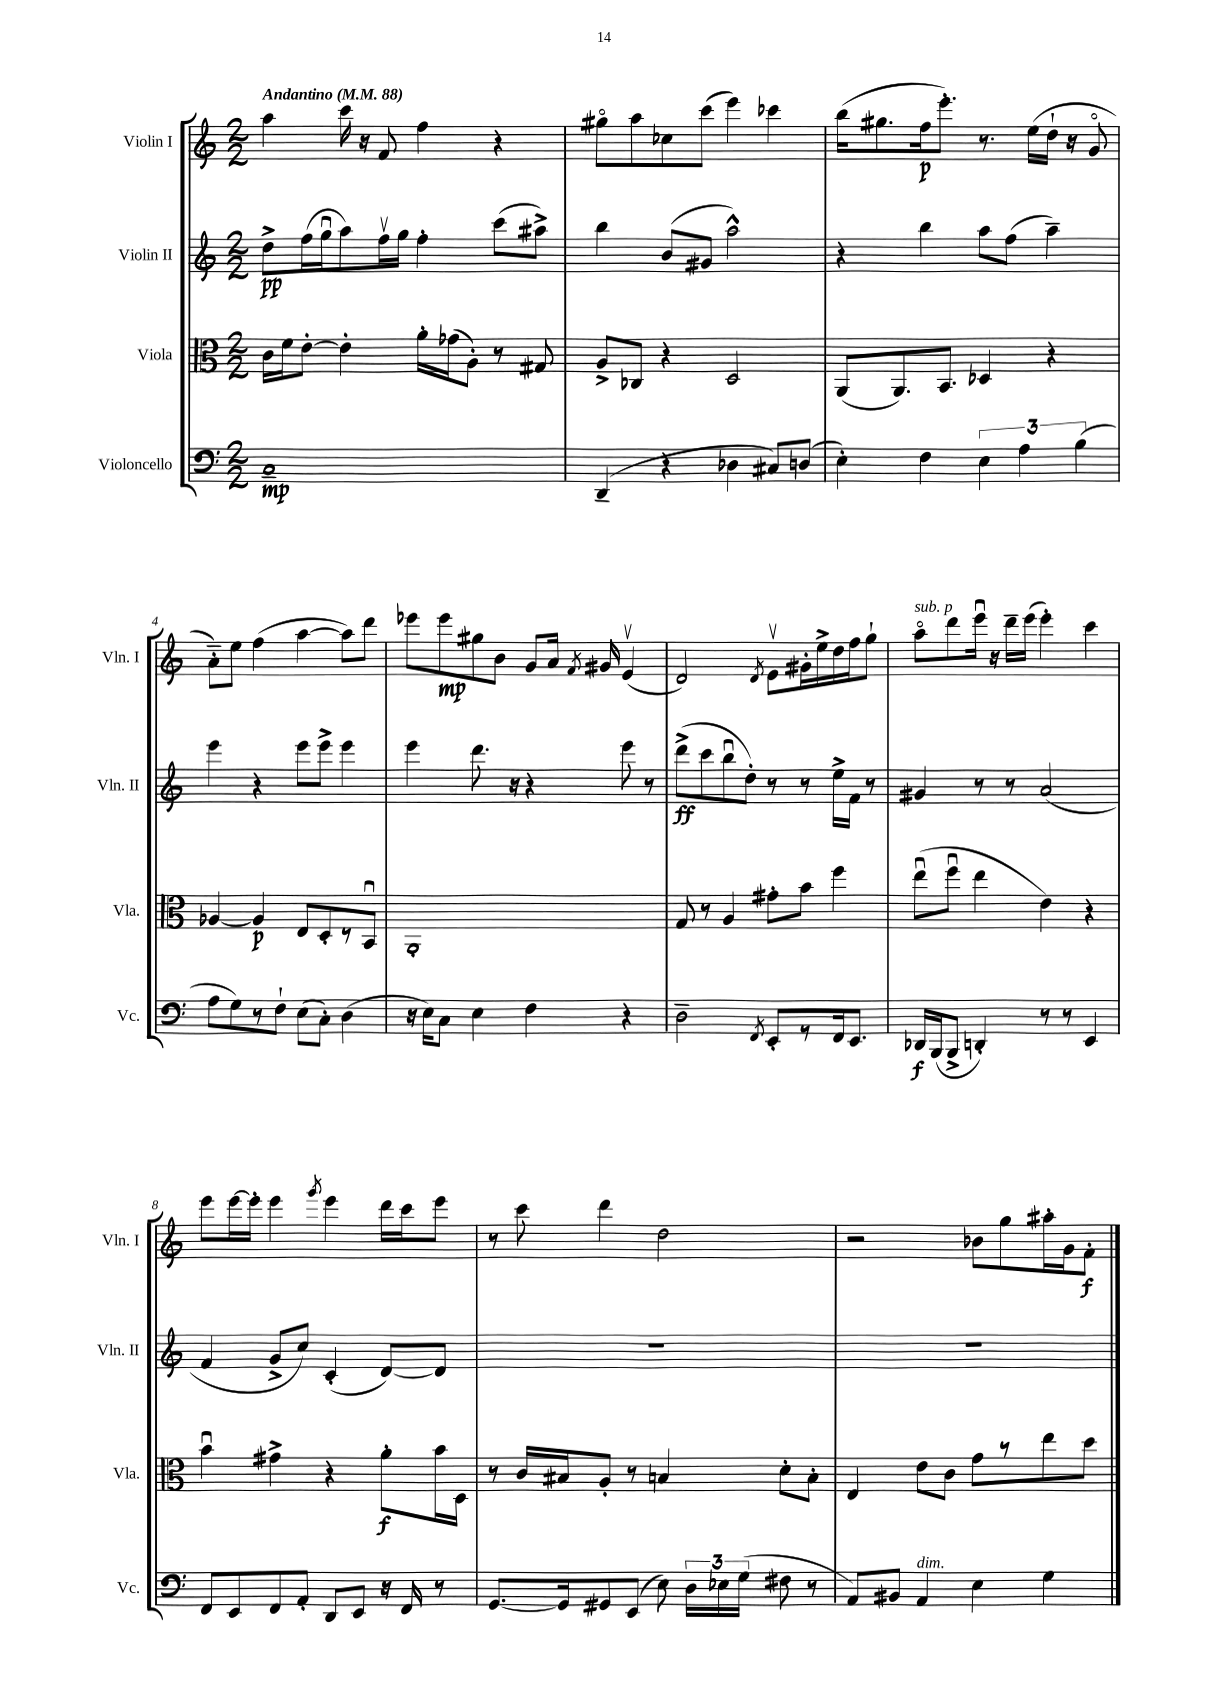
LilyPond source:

<<
\new StaffGroup <<
\new Staff = "s0" \with { instrumentName = "Violin I" shortInstrumentName = "Vln. I" } {
    \clef treble \key c \major \numericTimeSignature \time 2/2 \tempo "Andantino" 4 = 88
    \autoBeamOff a''4 c'''16 r16 f'8 f''4 r4 |
    gis''8[\flageolet a''8 ces''8 c'''8]( e'''4) ces'''4 |
    b''16[( gis''8. f''16\p e'''8.]-.) r8. e''16[( d''16]-! r16 g'8\flageolet |
    a'8[-_) e''8] f''4( a''4~ a''8[) d'''8] |
    ees'''8[ ees'''8\mp gis''8 b'8] g'8[ a'16] \acciaccatura { f'8 } gis'16 e'4\upbow( |
    d'2) \acciaccatura { d'8 } e'8[\upbow gis'16-. e''16-> d''16 f''16 g''8]-! |
    a''8[\flageolet^\markup { \italic "sub. p" } d'''8 e'''16]\downbow r16 d'''16[-- e'''16]( e'''4-.) c'''4 |
    e'''8[ e'''16~ e'''16]-. e'''4 \acciaccatura { g'''8 } e'''4 d'''16[ c'''16 e'''8] |
    r8 c'''8 d'''4 d''2 |
    r2 bes'8[ g''8 ais''16-. g'16 f'8]-.\f \bar "|." |
}
\new Staff = "s1" \with { instrumentName = "Violin II" shortInstrumentName = "Vln. II" } {
    \clef treble \key c \major \numericTimeSignature \time 2/2
    \autoBeamOff d''8[->\pp f''16( g''16\downbow a''8) f''16\upbow g''16] f''4-. c'''8[( ais''8]->) |
    b''4 b'8[( gis'8] a''2-^) |
    r4 b''4 a''8[ f''8]( a''4--) |
    e'''4 r4 e'''8[ e'''8]-> e'''4 |
    e'''4 d'''8. r16 r4 e'''8 r8 |
    d'''8[->\ff( c'''8 b''8\downbow d''8]-.) r8 r8 e''16[-> f'16] r8 |
    gis'4 r8 r8 a'2( |
    f'4 g'8[-> c''8]) c'4-.( d'8[~) d'8] |
    R1 |
    R1 \bar "|." |
}
\new Staff = "s2" \with { instrumentName = "Viola" shortInstrumentName = "Vla." } {
    \clef alto \key c \major \numericTimeSignature \time 2/2
    \autoBeamOff c'16[ f'16 e'8]~-. e'4-. a'16[-. ges'16( a8]-.) r8 gis8 |
    a8[-> ces8] r4 d2 |
    a,8[( a,8.) b,8.] des4 r4 |
    aes4~ aes4\p e8[ d8-. r8 b,8]\downbow |
    a,1-. |
    g8 r8 a4 gis'8[-. b'8] f''4 |
    e''8[\downbow( f''8]\downbow e''4 e'4) r4 |
    b'4\downbow gis'4-> r4 a'8[-.\f b'16 d16] |
    r8 c'16[ bis16 a8]-. r8 b4 d'8[-. b8]-. |
    e4 e'8[ c'8] g'8[ r8 e''8 d''8] \bar "|." |
}
\new Staff = "s3" \with { instrumentName = "Violoncello" shortInstrumentName = "Vc." } {
    \clef bass \key c \major \numericTimeSignature \time 2/2
    \autoBeamOff c1--\mp |
    d,4--( r4 des4 cis8[) d8]( |
    e4-.) f4 \tuplet 3/2 { e4 a4 b4( } |
    a8[ g8) r8 f8]-! e8[( c8]-.) d4( |
    r16 e16[) c8] e4 f4 r4 |
    d2-- \acciaccatura { f,8 } e,8[-. r8 f,16 e,8.] |
    des,16[\f b,,16( b,,8]-> d,4-.) r8 r8 e,4 |
    f,8[ e,8 f,8 a,8]-. d,8[ e,8] r16 f,16 r8 |
    g,8.[~ g,16 gis,8 e,8]( e8) \tuplet 3/2 { d16[ ees16 g16]( } fis8 r8 |
    a,8[) bis,8] a,4^\markup { \italic "dim." } e4 g4 \bar "|." |
}
>>
>>
